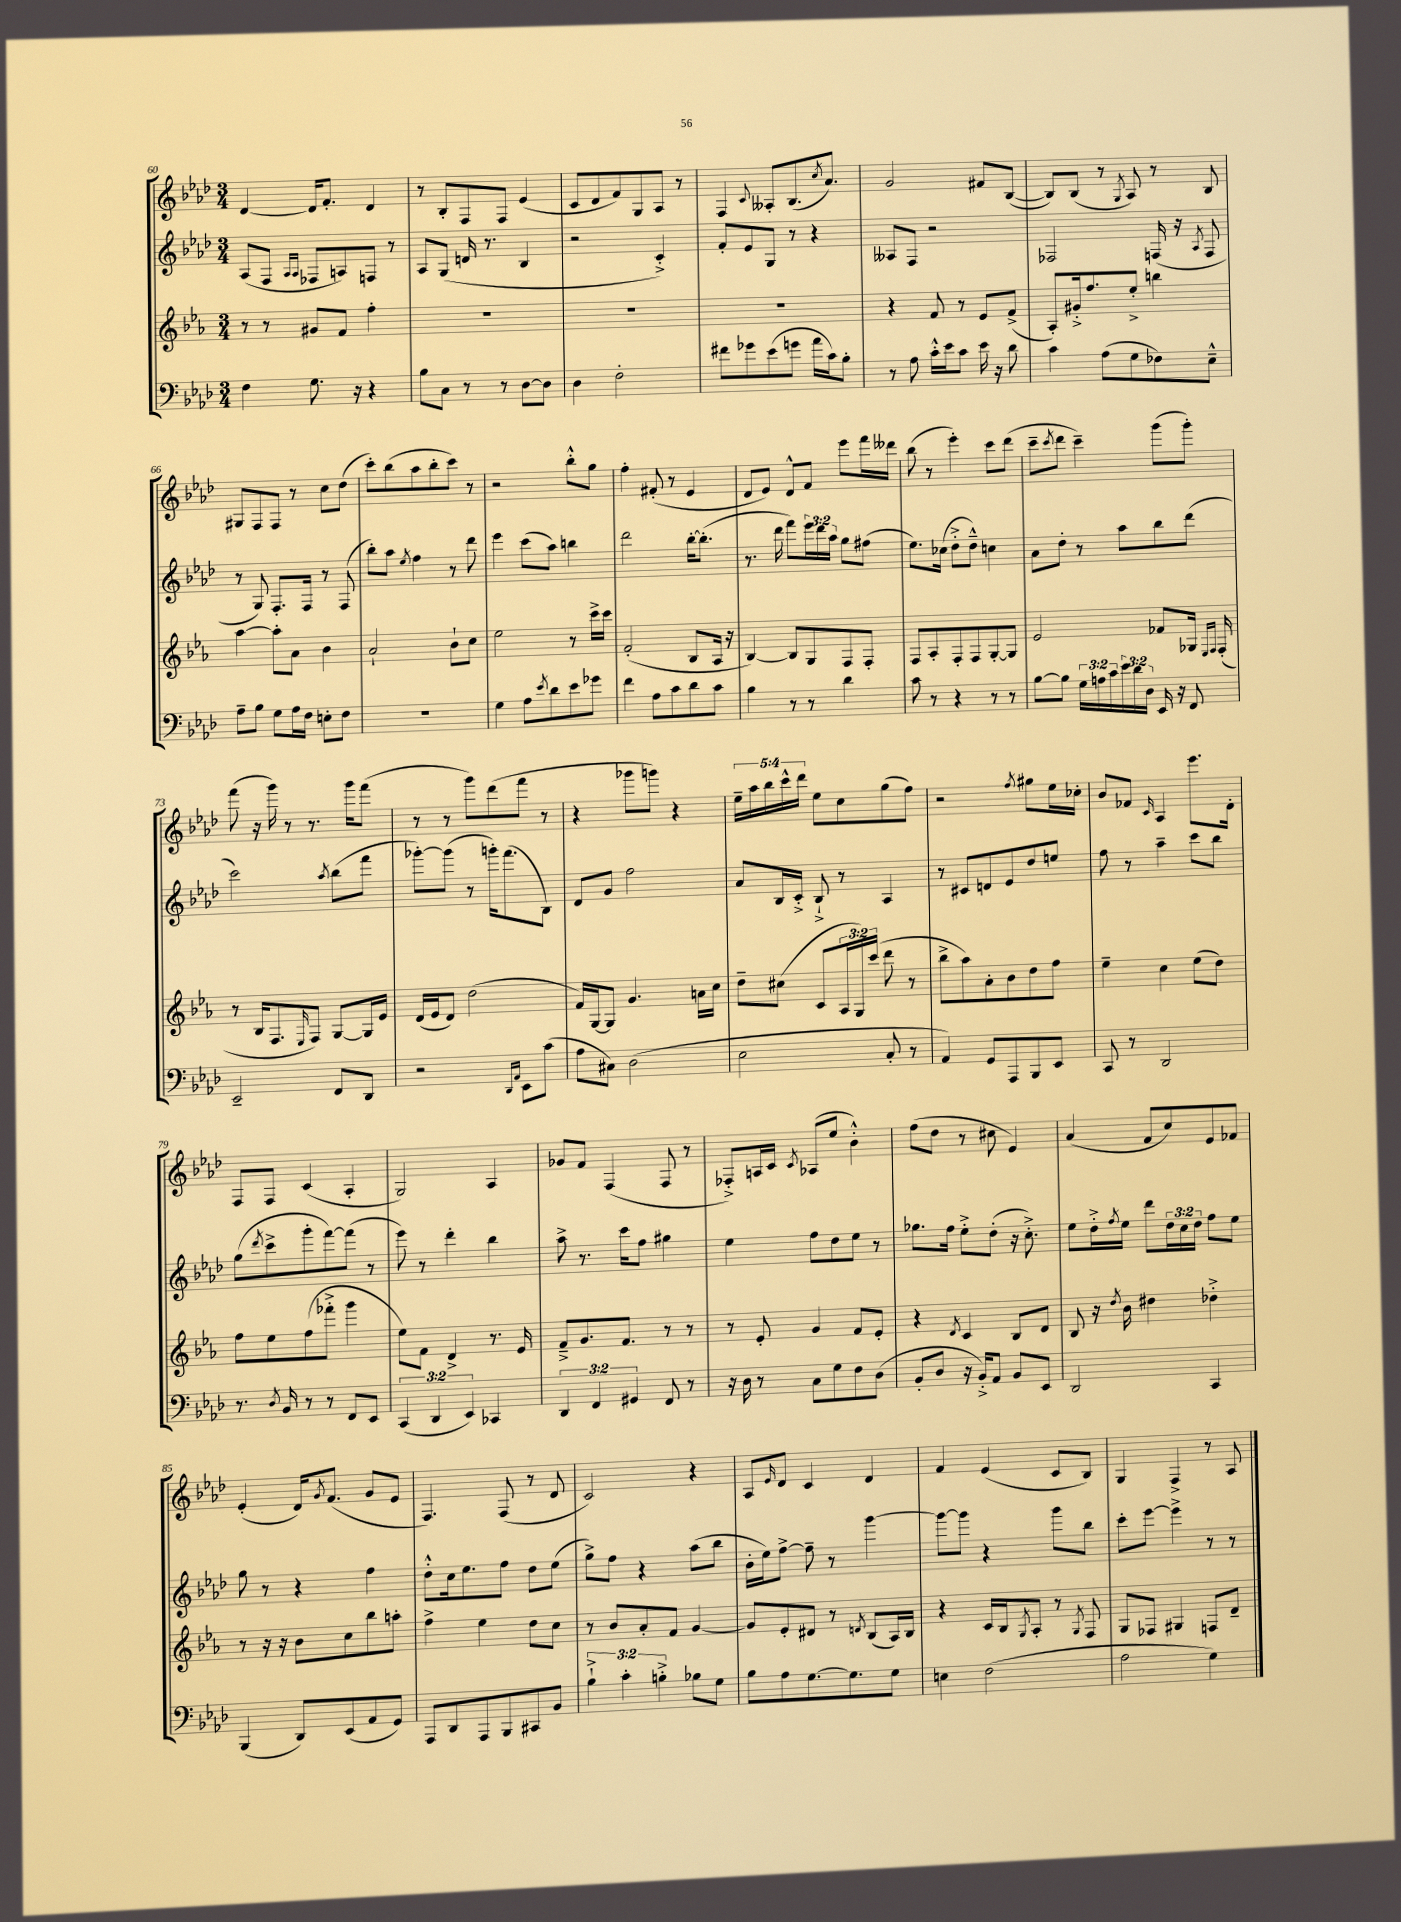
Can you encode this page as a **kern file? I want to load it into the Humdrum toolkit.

**kern	**kern	**kern	**kern
*part4	*part3	*part2	*part1
*staff4	*staff3	*staff2	*staff1
*clefF4	*clefG2	*clefG2	*clefG2
*k[b-e-a-d-]	*k[b-e-a-]	*k[b-e-a-d-]	*k[b-e-a-d-]
*M3/4	*M3/4	*M3/4	*M3/4
=60	=60	=60	=60
4F\	8r	(8A-/L	[4d-/
.	8r	8F/J	.
.	.	16qqA-/LL	.
.	.	16qqA-/JJ	.
8.G\	8g#X/L	8F-X/L	16d-/KL]
.	.	.	8.f'/J
.	8f/J	8An/)	.
16r	.	.	.
4r	4ff'\	8Fn/J	4d-/
.	.	8r	.
=61	=61	=61	=61
8B-\L	2.r	8A-/L	8r
8C\J	.	(8G/J	8B-'/L
8r	.	16dn/	8F/
.	.	8.r	.
8r	.	.	8F/J
[8D-\L	.	4B-/	(4e-/
8D-\J]	.	.	.
=62	=62	=62	=62
4D-\	2.r	2r	8c/L
.	.	.	8d-/
2F'\	.	.	8f/)
.	.	.	8G/
.	.	4c'^/)	8A-/J
.	.	.	8r
=63	=63	=63	=63
8f#X\L	2.r	8f'/L	4F/
8g-X\	.	8e-/	.
.	.	.	8qqc/
(8e-\	.	8G/J	8A--X'/L
8gn\J	.	8r	(8.B-/
16a-\LL	.	4r	.
.	.	.	8qcc/
16c\J)	.	.	8.a-/J)
8B-'\J	.	.	.
=64	=64	=64	=64
8r	4r	8A--X/L	2g/
8A-\	.	8F/J	.
16c'^^\LL	8f/	2r	.
16e-\J	.	.	.
8c\J	8r	.	.
16e-\	8e-/L	.	8f#X/L
16r	.	.	.
8d-\	(8f^/J	.	([8B-/J
=65	=65	=65	=65
4c\	8A-'/L)	2F-X/	8B-/L])
.	16g#X'^/k	.	(8B-/J
.	8.ff/	.	.
(8A-\L	.	.	8r
.	.	.	8qG/
8G\	8ee-'^/J	.	8A-/)
8F-X\)	4bbn\	(16Fn/	8r
.	.	16r	.
.	.	8qA-/	.
8E-~^^\J	.	8F/	8B-/
!!LO:LB:g=z
=66	=66	=66	=66
8A-~\L	[4aa-\	8r	8G#X/L
8B-\J	.	8G/)	8F/
8G\L	8aa-'\L]	8.F'/L	8F/J
16A-\L	8a-\J	.	8r
16F\JJ	.	16F/Jk	.
8En'\L	4b-\	8r	8cc\L
8F\J	.	(8F/	(8dd-\J
=67	=67	=67	=67
2.r	2a-`/	8bb-'\L)	8ccc'\L)
.	.	8aa-\J	(8bb-\
.	.	8qee-/	.
.	.	4ff\	8aa-\
.	.	.	8bb-'\
.	8b-`\L	8r	8ccc\J)
.	8cc\J	8ddd-\	8r
=68	=68	=68	=68
4G\	2ee-\	4eee-\	2r
8A-\L	.	(8ccc\L	.
8qe-/	.	.	.
8d-\	.	8aa-\J)	.
8e-\	8r	4bbn\	8bb-'^^\L
8g-X\J	16ccc^\LL	.	8gg\J
.	16ccc\JJ	.	.
=69	=69	=69	=69
4f\	(2f'/	2ddd-\	4ff'\
8A-\L	.	.	(8f#X'/
8c\	.	.	8r
8d-\	8B-/L	[16bb-'\KL	4e-/
.	.	(8.bb-'\J]	.
8c\J	16A-/Jk	.	.
.	16r	.	.
=70	=70	=70	=70
4B-\	[4B-/)	8.r	8d-/L
.	.	.	8e-/J)
.	.	16ddd-\	.
8r	8B-/L]	8fff\L)	8d-^^/L
8r	8G/	24eee-\L	8f/J
.	.	24ddd-\	.
.	.	24aa-\JJ	.
4d-\	8F/	8gg\L	8eee-\L
.	8F'/J	(8ff#X\J	16fff\L
.	.	.	16ddd--X\JJ
=71	=71	=71	=71
8c\	8F/L	8.ee-\L)	(8bb-\
8r	8A-'/	.	8r
.	.	(16cc-X\Jk	.
4r	8F'/	8dd-'^\L	4eee-'\)
.	8F/	8dd-~^^\J)	.
8r	[8G'/	4ccn\	8ccc\L
8r	8G/J]	.	(8ddd-\J
=72	=72	=72	=72
[8B-\L	2e-/	8a-\L	8ccc~\L
.	.	.	8qccc/
8B-\J]	.	8dd-'\J	8ddd-\J
24G\LL	.	8r	4ccc~\)
24An\	.	.	.
24c\	.	.	.
24e-\	.	8aa-\L	.
24d-\	.	.	.
24D-\JJ	.	.	.
16EE-/	8f-X/L	8bb-\	(8ggg\L
16r	.	.	.
8FF/	16G-X/Jk	(8ddd-\J	8ggg'\J)
.	16qqE-/LL	.	.
.	16qqF/JJ	.	.
.	(16F'/	.	.
!!LO:LB:g=z
=73	=73	=73	=73
2EE-~/	8r	2ccc\)	(8fff\
.	16B-/KL	.	16r
.	8.F/	.	16ggg\)
.	.	.	8r
.	16qqE-/	.	.
.	8F/J)	.	8.r
.	.	8qaa-/	.
8FF/L	[8G/L	(8bb-\L	.
.	.	.	16ggg\KL
8DD-/J	16G/L]	8fff\J	(8fff\J
.	16e-/JJ	.	.
=74	=74	=74	=74
2r	(16d/LL	[8ggg-X'\L)	8r
.	16e-/J	.	.
.	8d/J)	(8ggg-\J]	8r
.	(2dd\	8r	8ggg\L)
.	.	16gggn'\KL)	(8ddd-\
.	.	(8.fff\	.
16qqDD-/LL	.	.	.
16qqAA-/JJ	.	.	.
8EE-\L	.	.	8fff\J
(8c\J	.	8B-\J)	8r
=75	=75	=75	=75
8A-\L	16f/LL)	8d-/L	4r
.	[16G/J	.	.
8C#X\J)	8G/J]	8g/J	.
(2D-\	4.g/	2ff\	8ggg-X\L
.	.	.	8gggn\J)
.	.	.	4r
.	16an\LL	.	.
.	16cc\JJ	.	.
=76	=76	=76	=76
2E-\	8dd~\L	8a-/L	20ee-~\LL
.	.	.	20aa-\
.	.	.	20bb-\
.	(8cc#X\J	16B-/L	.
.	.	.	20ccc^^\
.	.	16c'^/JJ	.
.	.	.	20ddd-\JJ
.	8c/L	8B-`^/	8ee-\L
.	24A-/L	8r	8cc\
.	24G/)	.	.
.	(24ccc/JJ	.	.
8C'/	8ddd\	4A-/	(8gg\
8r	8r	.	8ff\J)
=77	=77	=77	=77
4AA-/)	8bb-^\L	8r	2r
.	8aa-\)	8c#X/L	.
8GG/L	8a-'\	8dn/	.
8AAA-/	8b-\	8e-/	.
.	.	.	8qff/
8BBB-/	8dd\	8dd-/	8gg#X\L
8EE-/J	8ff\J	8een/J	16ee-\L
.	.	.	16cc-X'\JJ
=78	=78	=78	=78
8CC/	4ee-~\	8ff\	8b-/L
8r	.	8r	8f-X/J
.	.	.	16qqc/
2DD-/	4cc\	4aa-~\	4A-/
.	(8ee-\L	8ccc\L	8.eee-\L
.	8dd\J)	8bb-\J	.
.	.	.	16d-'\Jk
!!LO:LB:g=z
=79	=79	=79	=79
8.r	8ff\L	(8gg\L	8F/L
.	.	8qddd-/	.
.	8ee-\	8ccc^\	8F/J
8qD-/	.	.	.
16BB-/	.	.	.
8r	(8ff\	8ggg'\	(4c/
8r	8fff-X'^\J	[8fff\)	.
8FF/L	4ggg\	(8fff\J]	4A-'/
8EE-/J	.	8r	.
=80	=80	=80	=80
(6CC/	8ee-\L)	8eee-\)	2G/)
.	8f\J	8r	.
6DD-/	.	.	.
.	4d^/	4ddd-'\	.
6EE-/)	.	.	.
4CC-X/	8.r	4bb-\	4A-/
.	16e-/	.	.
=81	=81	=81	=81
6DD-/	8f~^/L	8aa-^\	8g-X/L
.	8.g/	8.r	8f/J
6FF/	.	.	.
.	.	.	(4F/
.	8.f/J	16ccc\KL	.
6GG#X/	.	.	.
.	.	8ff\J	.
8FF/	8r	4gg#X\	8F/
8r	8r	.	8r
=82	=82	=82	=82
16r	8r	4ee-\	8F-X'^/L)
16D-\	.	.	.
8r	8e-'/	.	16An/L
.	.	.	16c/JJ
.	.	.	8qc/
8C\L	4g/	8ff\L	(8A-X/L
8G\	.	8dd-\	8ee-/J
8F\	8f/L	8ee-\J	4b-'^^\)
(8D-\J	8e-'/J	8r	.
=83	=83	=83	=83
8BB-'/L	4r	8.gg-X\L	(8ff\L
8D-/J	.	.	8dd-\J
.	.	16ff\Jk	.
.	8qd/	.	.
16r	4c/	8ee-'^\L	8r
16BB-'^/KL)	.	.	.
8AA-/J	.	(8dd-'\J	8cc#X\
8BB-/L	8B-/L	16r	4e-/)
.	.	8.cc'^\)	.
8EE-/J	8d/J	.	.
=84	=84	=84	=84
2DD-/	8B-/	8ee-\L	(4a-/
.	16r	16dd-'^\L	.
.	8qdd/	8qff/	.
.	16b-\	16ee-\JJ	.
.	4dd#X\	8ddd-\L	8f/L
.	.	24dd-\L	8cc/)
.	.	24cc\	.
.	.	24dd-\JJ	.
4CC/	4dd-X'^\	8ff\L	8e-/
.	.	8ee-\J	8f-X/J
!!LO:LB:g=z
=85	=85	=85	=85
(4BBB-/	8r	8gg\	(4e-'/
.	16r	8r	.
.	16r	.	.
8DD-/L)	8b-\L	4r	16d-/KL)
.	.	.	8qg/
.	.	.	(8.f/J
(8EE-/	8cc\	.	.
8AA-/	8bb-\	4ff\	8g/L
8GG/J)	8aan'\J	.	8e-/J
=86	=86	=86	=86
8AAA-/L	4ff^\	8dd-'^^\L	4.F/)
8DD-/	.	16cc\k	.
.	.	8.ee-\	.
8AAA-/	4ee-\	.	.
8BBB-/	.	8ff\J	(8F/
8CC#X/	8dd\L	8dd-\L	8r
8BB-/J	8cc\J	(8ee-\J	8d-/
=87	=87	=87	=87
6B-`^\	8r	8gg^\L)	2c/)
.	8b-/L	8ff\J	.
6c'\	.	.	.
.	8a-'/	4r	.
6Bn'^\	.	.	.
.	8f/J	.	.
8B-X\L	[4g/	(8aa-\L	4r
8G\J	.	8bb-\J	.
=88	=88	=88	=88
8B-\L	8g/L]	16b-'\LL	8A-/L
.	.	16ee-\J)	.
.	.	.	16qqe-/
8A-\	8e-'/	[8ff^\J	8d-/J
[8.G\	8d#X/J	8ff~\]	4c/
.	8r	8r	.
8.G\]	.	.	.
.	8qdn/	.	.
.	(8B-/L	[4ggg\	4d-/
8G\J	16A-/L)	.	.
.	16B-/JJ	.	.
=89	=89	=89	=89
4En\	4r	8ggg\L_	4f/
.	.	8ggg\J]	.
(2F\	16c/LL	4r	(4e-/
.	16B-/J	.	.
.	8qG/	.	.
.	8A-'/J	.	.
.	8r	8ggg\L	8c/L
.	8qG/	.	.
.	8F/	8bb-\J	8B-/J)
=90	=90	=90	=90
2A-\	8G/L	8ccc'\L	4G/
.	8F-X/J	[8eee-\J	.
.	4G#X/	4eee-^\]	4F^/
4G\)	8Fn/L	8r	8r
.	8d~/J	8r	8A-/
==	==	==	==
*-	*-	*-	*-
